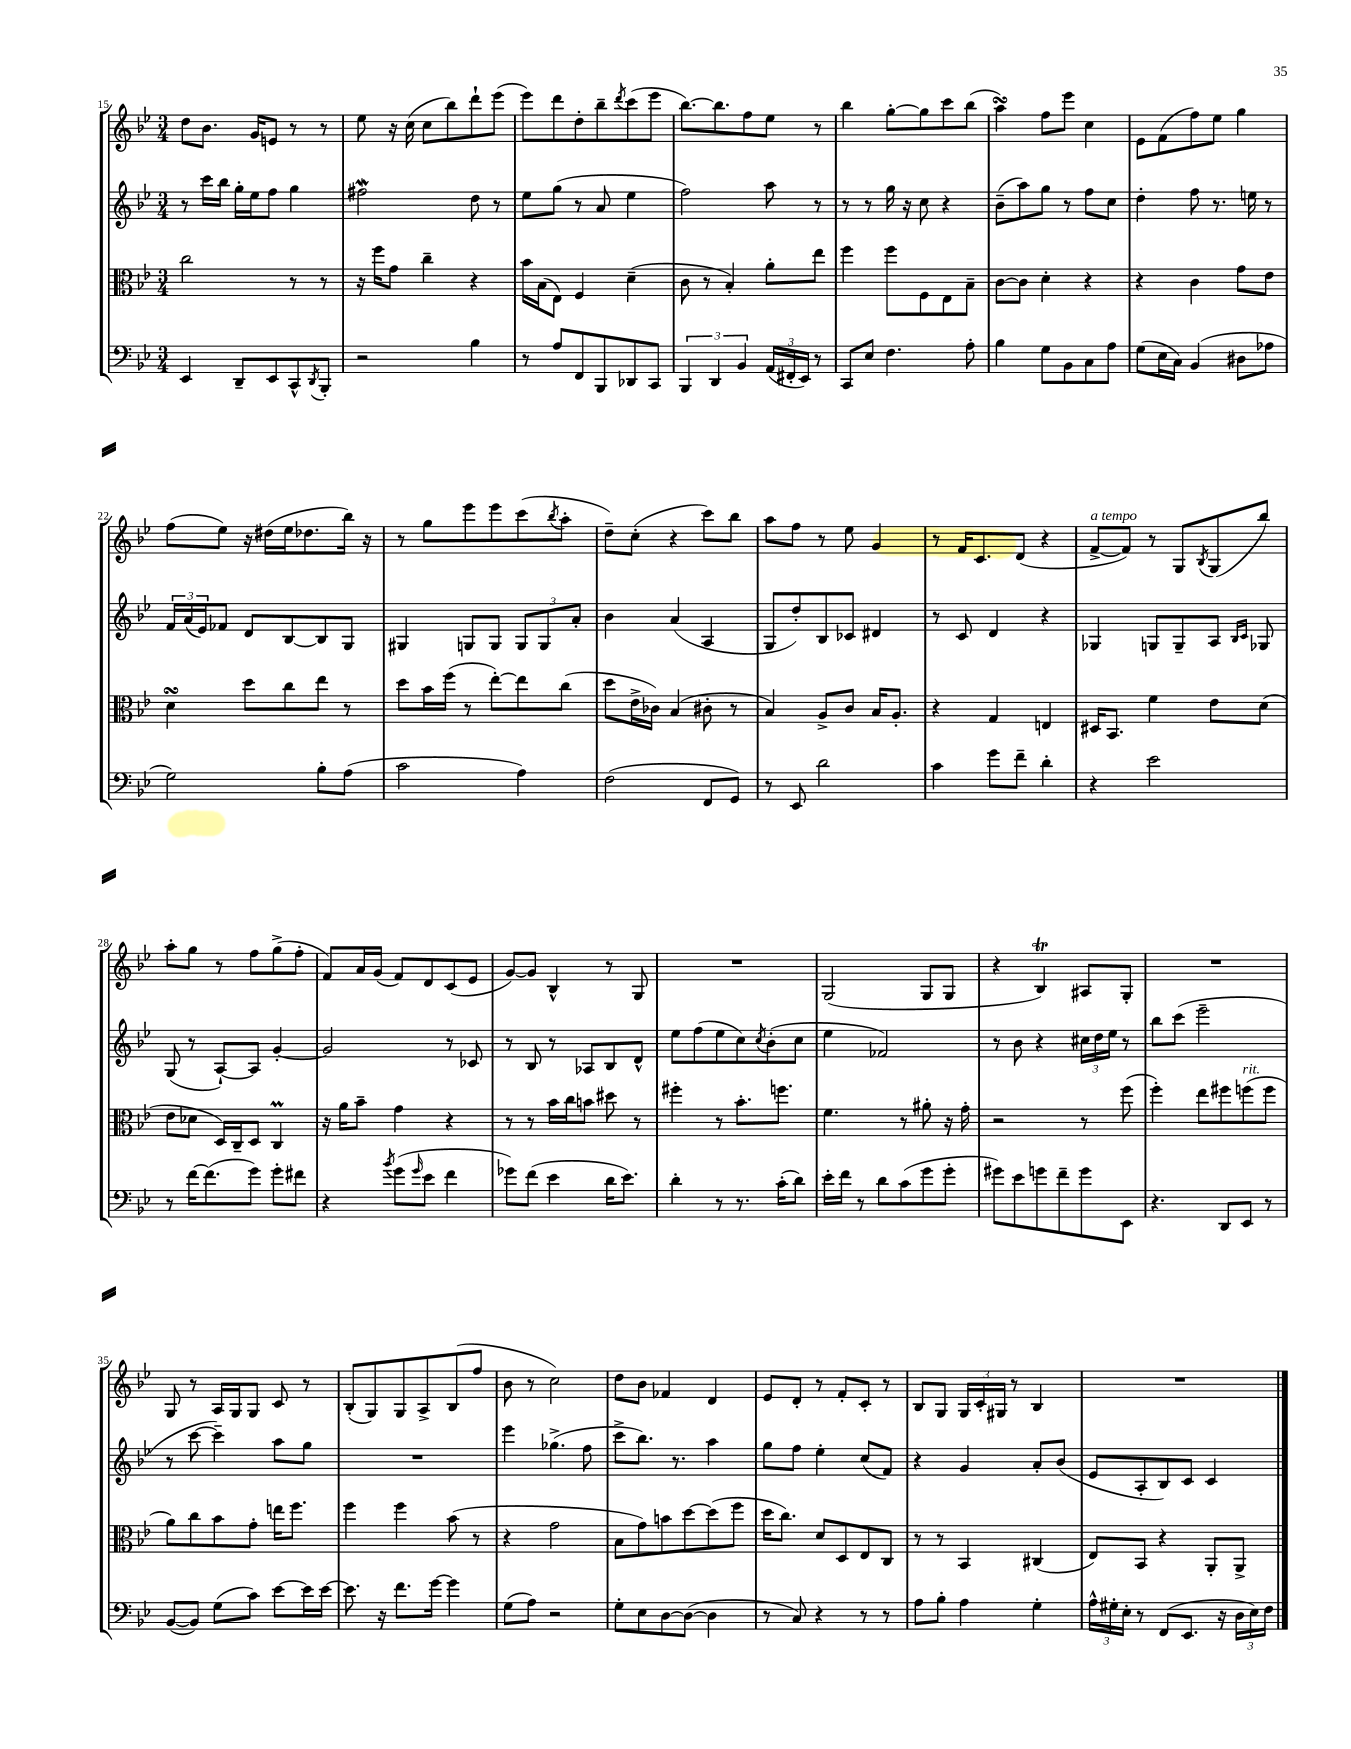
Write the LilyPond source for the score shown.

<<
\new StaffGroup <<
\new Staff = "s0" {
    \clef treble \key bes \major \numericTimeSignature \time 3/4
    d''8 bes'8. g'16 e'8 r8 r8 |
    ees''8 r16 c''16( c''8 bes''8) d'''8-! ees'''8( |
    ees'''8) d'''8 d''8-. bes''8-- \acciaccatura { d'''8 } c'''8( ees'''8 |
    bes''8.~) bes''8. f''8 ees''8 r8 |
    bes''4 g''8~-. g''8 c'''8 bes''8( |
    a''4\turn) f''8 ees'''8 c''4 |
    ees'8 f'8( f''8) ees''8 g''4 |
    f''8( ees''8) r16 dis''16( ees''16 des''8. bes''16) r16 |
    r8 g''8 ees'''8 ees'''8 c'''8( \acciaccatura { bes''8 } a''8-. |
    d''8--) c''8-.( r4 c'''8) bes''8 |
    a''8 f''8 r8 ees''8 g'4 |
    r8 f'16 c'8. d'8( r4 |
    f'8~->^\markup { \italic "a tempo" } f'8) r8 g8 \acciaccatura { bes8 } g8( bes''8) |
    a''8-. g''8 r8 f''8 g''8->( f''8-. |
    f'8) a'16 g'16( f'8) d'8 c'8( ees'8 |
    g'8~) g'8 bes4-^ r8 g8 |
    R2. |
    g2( g8 g8 |
    r4 bes4\trill) ais8 g8-. |
    R2. |
    g8 r8 a16 g16 g8 c'8 r8 |
    bes8-.( g8) g8 a8-> bes8( f''8 |
    bes'8 r8 c''2) |
    d''8 bes'8 fes'4 d'4 |
    ees'8 d'8-. r8 f'8-. c'8-. r8 |
    bes8 g8 \tuplet 3/2 { g16 c'16-. gis16 } r8 bes4 |
    R2. \bar "|." |
}
\new Staff = "s1" {
    \clef treble \key bes \major \numericTimeSignature \time 3/4
    r8 c'''16 bes''16 g''16-. ees''16 f''8 g''4 |
    fis''2\mordent d''8 r8 |
    ees''8 g''8( r8 a'8 ees''4 |
    f''2) a''8 r8 |
    r8 r8 g''16 r16 c''8 r4 |
    bes'8--( a''8) g''8 r8 f''8 c''8 |
    d''4-. f''8 r8. e''16 r8 |
    \tuplet 3/2 { f'16 a'16( ees'16) } fes'8 d'8 bes8~ bes8 g8 |
    gis4 g8 g8 \tuplet 3/2 { g8 g8 a'8-. } |
    bes'4 a'4( a4 |
    g8 d''8-.) bes8 ces'8 dis'4 |
    r8 c'8 d'4 r4 |
    ges4 g8 g8-- a8 \grace { bes16 c'16 } ges8 |
    g8( r8 a8~-!) a8 g'4~-. |
    g'2 r8 ces'8 |
    r8 bes8 r8 aes8 bes8 d'8-^ |
    ees''8 f''8( ees''8 c''8) \acciaccatura { c''8 } bes'8-.( c''8 |
    ees''4 fes'2) |
    r8 bes'8 r4 \tuplet 3/2 { cis''16 d''16 ees''16 } r8 |
    bes''8 c'''8( ees'''2-- |
    r8 c'''8~ c'''4--) a''8 g''8 |
    R2. |
    ees'''4 ges''4.->( f''8 |
    c'''8-> bes''8.) r8. a''4 |
    g''8 f''8 ees''4-. c''8( f'8) |
    r4 g'4 a'8-. bes'8( |
    ees'8 a8-. bes8) c'8 c'4 \bar "|." |
}
\new Staff = "s2" {
    \clef alto \key bes \major \numericTimeSignature \time 3/4
    c''2 r8 r8 |
    r16 f''16 g'8 c''4-- r4 |
    bes'16 bes16( ees8) f4 d'4--( |
    c'8 r8 bes4-.) a'8-. ees''8 |
    f''4 f''8 f8 ees8 bes8-- |
    c'8~ c'8 d'4-. r4 |
    r4 c'4 g'8 ees'8 |
    d'4\turn d''8 c''8 ees''8 r8 |
    d''8 bes'16 f''16( r8 ees''8~-.) ees''8 c''8( |
    d''8 ees'16-> ces'16) bes4( cis'8-. r8 |
    bes4) a8-> c'8 bes16 a8.-. |
    r4 g4 e4 |
    dis16 bes,8. f'4 ees'8 d'8( |
    ees'8 des'8 d16) c16-- d8 c4\prall |
    r16 a'16 bes'8-- g'4 r4 |
    r8 r8 bes'16 c''16 b'8 dis''8 r8 |
    fis''4-. r8 bes'8.-. f''8. |
    f'4. r8 ais'8-. r16 g'16-. |
    r2 r8 f''8( |
    f''4-.) ees''8 fis''8 f''8^\markup { \italic "rit." }( f''8 |
    a'8) c''8 bes'8 g'8-. e''16 f''8. |
    f''4 f''4 bes'8( r8 |
    r4 g'2 |
    bes8 g'8) b'8 d''8~ d''8( f''8 |
    d''16 c''8.) d'8 d8 ees8 c8 |
    r8 r8 bes,4 cis4( |
    ees8) bes,8 r4 a,8-. a,8-> \bar "|." |
}
\new Staff = "s3" {
    \clef bass \key bes \major \numericTimeSignature \time 3/4
    ees,4 d,8-- ees,8 c,8-^ \acciaccatura { d,8 } bes,,8-. |
    r2 bes4 |
    r8 a8 f,8 bes,,8 des,8 c,8 |
    \tuplet 3/2 { bes,,4 d,4 bes,4 } \tuplet 3/2 { a,16( fis,16-. ees,16) } r8 |
    c,8 ees8 f4. a8-. |
    bes4 g8 bes,8 c8 a8 |
    g8( ees16 c16) bes,4( dis8 aes8 |
    g2) bes8-. a8( |
    c'2 a4) |
    f2( f,8 g,8) |
    r8 ees,8 d'2 |
    c'4 g'8 f'8-- d'4-. |
    r4 ees'2 |
    r8 f'16~ f'8.( g'8) g'8-. fis'8 |
    r4 \acciaccatura { bes'8 } g'8( \grace { g'16 } ees'8 f'4 |
    ges'8) f'8( ees'4 d'16 ees'8.) |
    d'4-. r8 r8. c'16-.( d'8) |
    ees'16-. f'16 r8 d'8 c'8( g'8 g'8-. |
    gis'8) ees'8 g'8 f'8-- g'8 ees,8 |
    r4. d,8 ees,8 r8 |
    bes,8~( bes,8) g8( c'8) ees'8~ ees'16 ees'16~ |
    ees'8. r16 f'8. g'16~ g'4 |
    g8( a8) r2 |
    g8-. ees8 d8~ d8~( d4 |
    r8 c8) r4 r8 r8 |
    a8 bes8-. a4 g4-. |
    \tuplet 3/2 { a16-^ gis16-. ees16-. } r8 f,8( ees,8. r16 \tuplet 3/2 { d16 ees16) f16 } \bar "|." |
}
>>
>>
\layout { \context { \Score currentBarNumber = #15 } }
